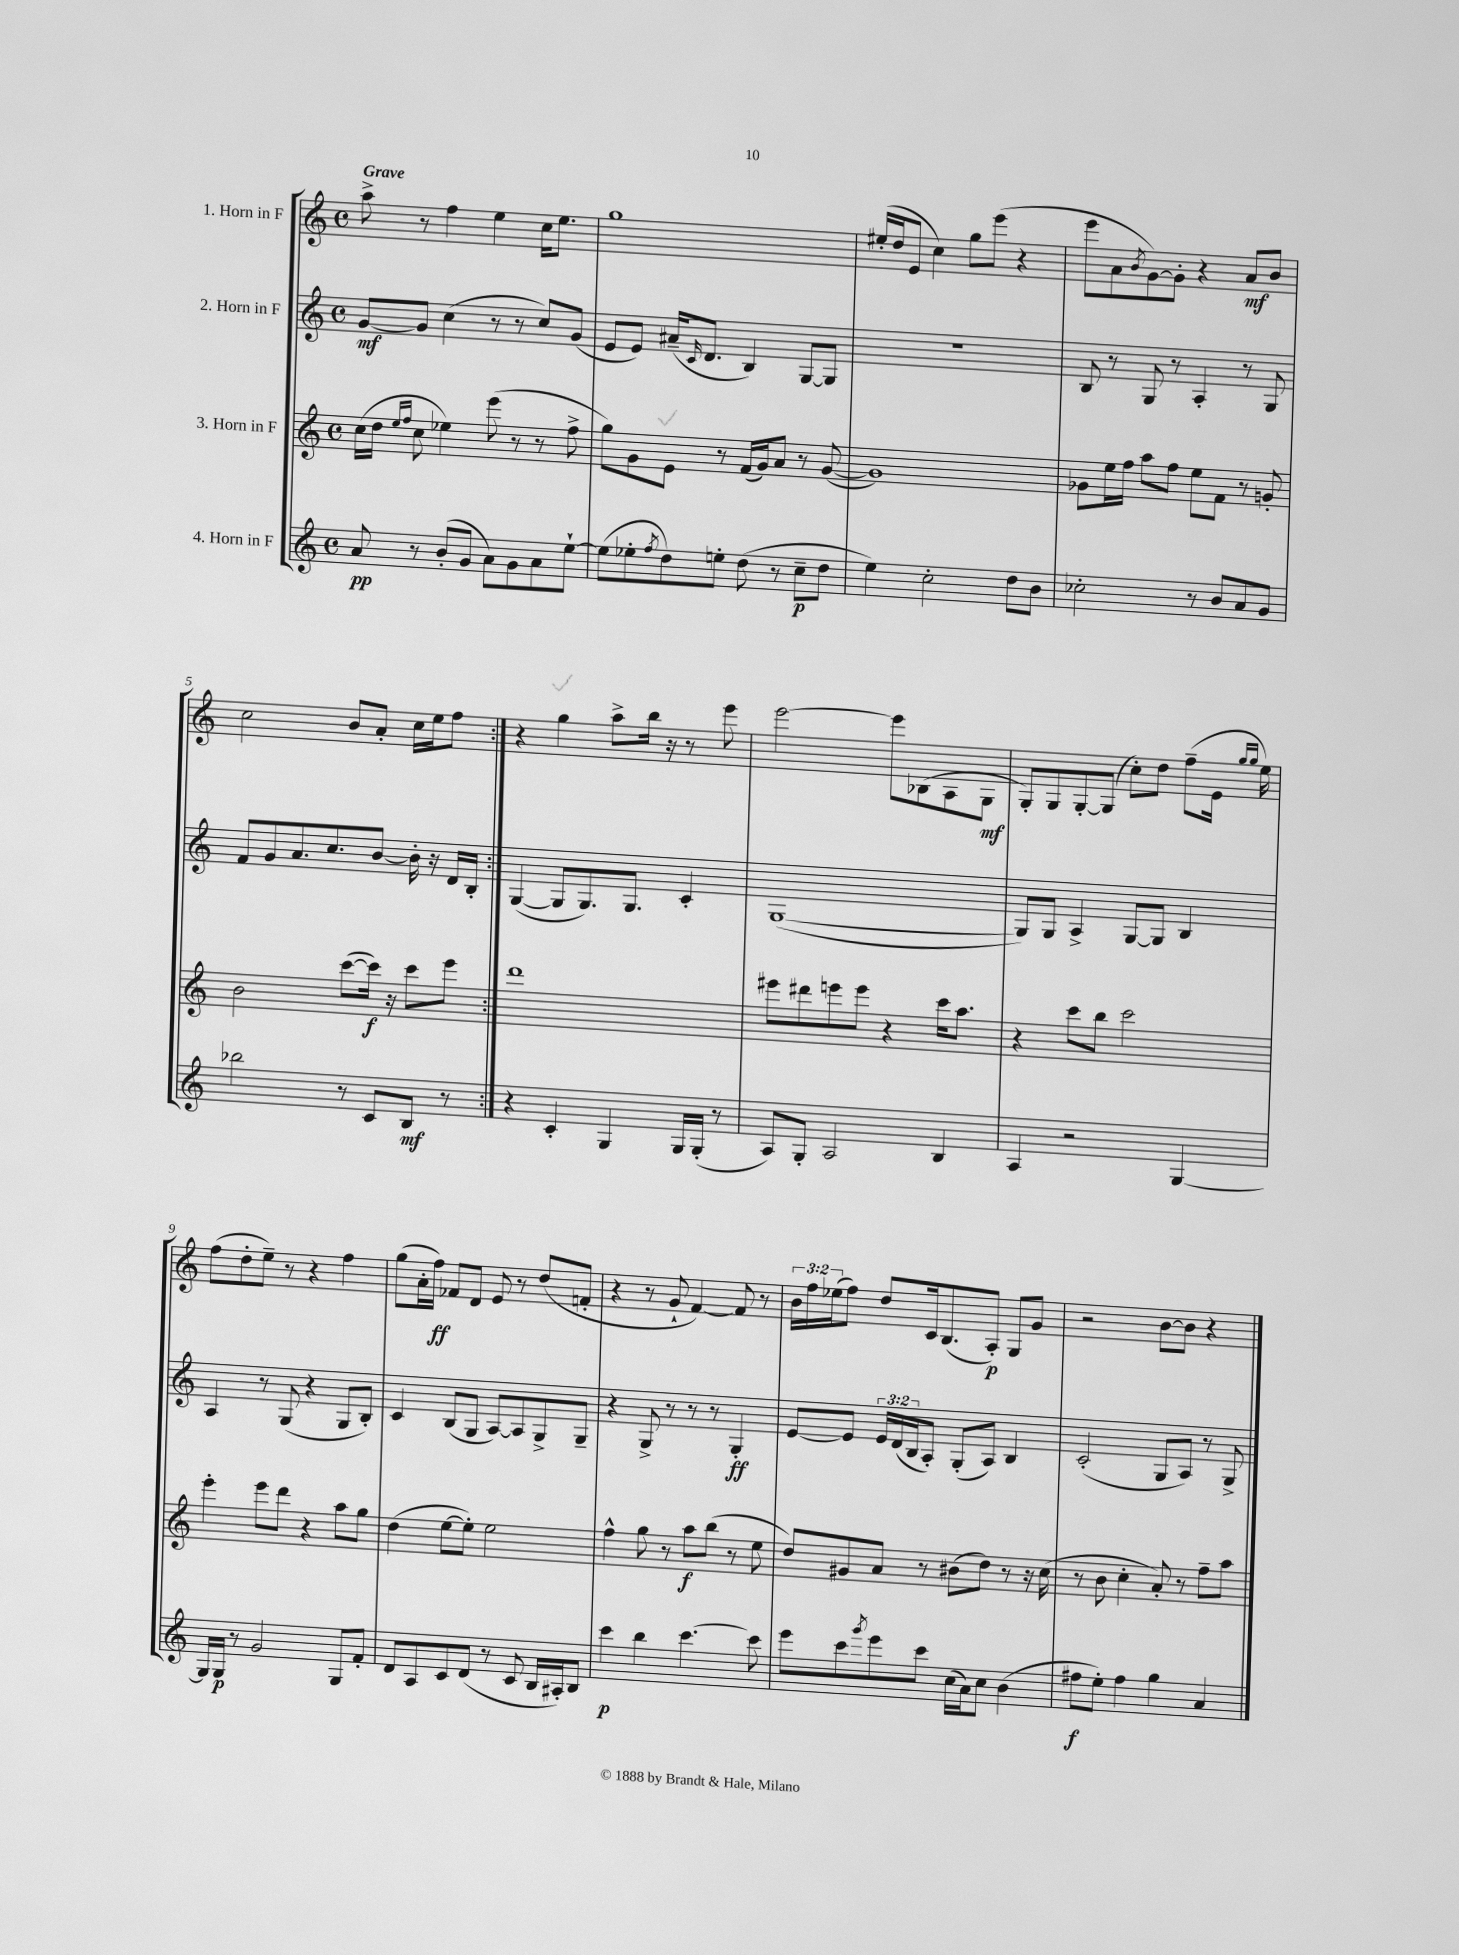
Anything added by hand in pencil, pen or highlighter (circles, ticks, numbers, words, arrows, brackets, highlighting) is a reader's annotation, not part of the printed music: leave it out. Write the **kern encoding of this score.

**kern	**kern	**kern	**kern
*staff4	*staff3	*staff2	*staff1
*clefG2	*clefG2	*clefG2	*clefG2
*k[]	*k[]	*k[]	*k[]
*M4/4	*M4/4	*M4/4	*M4/4
*met(c)	*met(c)	*met(c)	*met(c)
8a/	(16cc\LL	[8g/L	8aa^\
.	16dd\JJ	.	.
.	16qqee/LL	.	.
.	16qqff/JJ	.	.
8r	8cc\	8g/]J	8r
(8b'/L	4ee-\)	(4cc\	4ff\
8g/J	.	.	.
8a\L)	(8eee\	8r	4ee\
8g\	8r	8r	.
8a\	8r	8cc/L)	16cc\LK
.	.	.	8.ee\J
[8ee`\J	8ff^\	(8g/J	.
=	=	=	=
(8ee\]L	8gg\L)	8e/L	1gg
8ee-'\	8g\	8e/J)	.
8qff/	.	.	.
8dd\)	8e\J	(16a#~/LK	.
.	.	16qqc/	.
.	.	8.d/J	.
8ee'\J	8r	.	.
(8dd\	(16f/LL	4B/)	.
.	16g/J)	.	.
8r	8a/J	.	.
8cc~\L	8r	[8G/L	.
8dd\J	([8g/	8G/]J	.
=	=	=	=
4ee\)	1g])	1r	(16ee#'/LL
.	.	.	16dd/J
.	.	.	8e/J
2cc'\	.	.	4cc\)
.	.	.	8gg\L
.	.	.	(8eee\J
8dd\L	.	.	4r
8b\J	.	.	.
=	=	=	=
2cc-'\	8g-\L	8B/	8eee\L
.	16ee\L	8r	8a\
.	16ff\JJ	.	.
.	.	.	8qb/
.	8aa\L	8G/	[8g\)
.	8ff\J	8r	8g'\]J
8r	8ee\L	4A'/	4r
8b/L	8f\J	.	.
8a/	8r	8r	8a/L
8g/J	8g'/	8G/	8b/J
=	=	=	=
2bb-\	2b\	8f/L	2cc\
.	.	8g/	.
.	.	8.a/	.
.	.	8.cc/	.
8r	([8ccc\L	.	8b/L
8c/L	16ccc\]Jk)	[8b/J	8a'/J
.	16r	.	.
8B/J	8ccc\L	16b'\]	16cc\LL
.	.	16r	16ee\J
8r	8eee\J	16d/LL	8ff\J
.	.	16B'/JJ	.
=:|!	=:|!	=:|!	=:|!
4r	1ddd	([4G/	4r
4c'/	.	8G/]L	4gg\
.	.	8.G/)	.
4G/	.	.	8aa^\L
.	.	8.G/J	.
.	.	.	16bb\Jk
.	.	.	16r
16G/LL	.	4c'/	8r
(16G'/JJ	.	.	.
8r	.	.	8eee\
=	=	=	=
8A/L)	8eee#\L	([1G	[2eee\
8G'/J	8ddd#\	.	.
2A/	8eee\	.	.
.	8eee\J	.	.
.	4r	.	8eee\]L
.	.	.	(8B-\
4B/	16ccc\LK	.	8A\
.	8.aa\J	.	.
.	.	.	8G\J
=	=	=	=
4A/	4r	8G/]L)	8G'/L)
.	.	8G/J	8G/
2r	8ccc\L	4A^/	[8G'/
.	8bb\J	.	(8G/]J
.	2ccc\	[8G/L	8cc'\L)
.	.	8G/]J	8dd\J
[4G/	.	4B/	(8ff~\L
.	.	.	16e\Jk
.	.	.	16qqgg/LL
.	.	.	16qqgg/JJ
.	.	.	16ee\)
=	=	=	=
16G/]LL	4eee'\	4A/	(8ff\L
16G/JJ	.	.	.
8r	.	.	8dd'\
2g/	8eee\L	8r	8ee~\J)
.	8ddd\J	(8G/	8r
.	4r	4r	4r
8G/L	8aa\L	8G/L	4ff\
8f'/J	8gg\J	8B'/J)	.
=	=	=	=
8d/L	(4dd\	4c/	(8gg\L
8A/	.	.	16a'\L
.	.	.	16ff\JJ)
8c/	[8ee\L	(8B/L	8f-/L
(8d/J	8ee'\]J)	8G/J	8d/J
8r	2ee\	[8A/L)	8e/
8c/	.	8A/]	8r
16B/LL	.	8G^/	(8dd/L
16A#'/J)	.	.	.
8B/J	.	8G~/J	8f'/J
=	=	=	=
4ccc\	4ff^^\	4r	4r
4bb\	8gg\	8G^/	8r
.	8r	8r	8g`/
[4.ccc\	8aa\L	8r	[4f/)
.	(8bb\J	8r	.
.	8r	4G'/	8f/]
8ccc\]	8ee\	.	8r
=	=	=	=
8eee\L	8dd/L)	[8e/L	24b\LL
.	.	.	24ff\
.	.	.	(24ee-\J
8ccc\	8g#/	8e/]J	8ff\J)
8qggg/	.	.	.
8eee\	8a/J	24e/LL	8dd/L
.	.	(24d/	.
.	.	24B/J	.
8ccc\J	8r	8A'/J)	16c/k
.	.	.	(8.B/
(16cc\LL	(8b#\L	(8G'/L	.
16a\J)	.	.	.
8cc\J	8dd\J)	8A/J)	8A'/J)
(4b\	8r	4B/	8G/L
.	16r	.	8g/J
.	(16cc\	.	.
=	=	=	=
8ff#\L	8r	(2c'/	2r
8ee'\J)	8b\	.	.
4ff#\	4cc'\	.	.
4gg\	8a'/)	8G/L	[8b\L
.	8r	8A/J)	8b\]J
4a/	8ff~\L	8r	4r
.	8aa\J	8G^/	.
==	==	==	==
*-	*-	*-	*-
